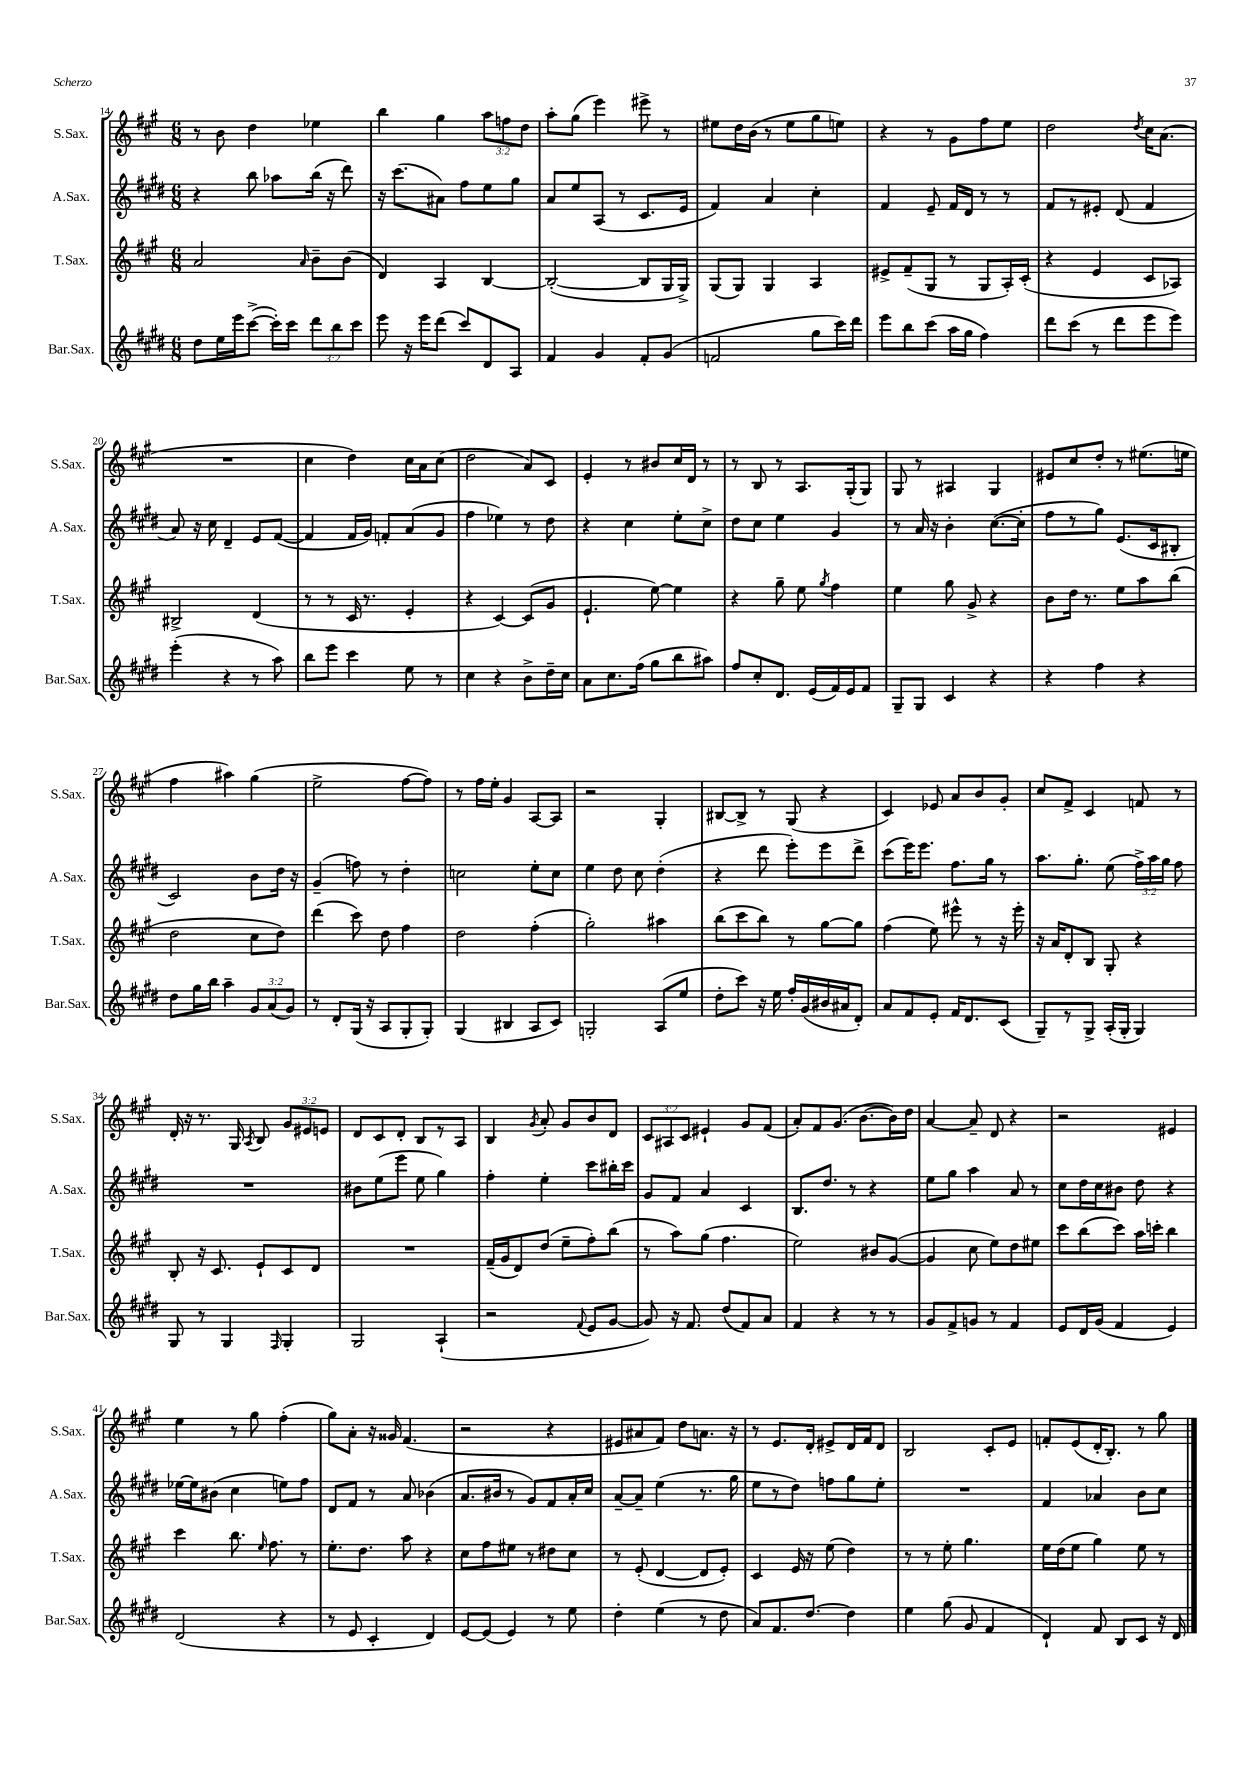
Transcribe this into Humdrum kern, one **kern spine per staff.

**kern	**kern	**kern	**kern
*staff4	*staff3	*staff2	*staff1
*clefG2	*clefG2	*clefG2	*clefG2
*k[f#c#g#d#]	*k[f#c#g#]	*k[f#c#g#d#]	*k[f#c#g#]
*M6/8	*M6/8	*M6/8	*M6/8
8dd#\L	2a/	4r	8r
16ee\L	.	.	8b\
16eee\J	.	.	.
([8ccc#^\J	.	8bb\	4dd\
16ccc#'\]LL)	.	8aa-\L	.
16ccc#\JJ	.	.	.
.	16qqa/	.	.
12ddd#\L	8b~\L	(16bb\Jk	4ee-\
.	.	16r	.
12bb\	.	.	.
.	(8b\J	8ddd#\)	.
12ccc#\J	.	.	.
=	=	=	=
8eee\	4d/)	16r	4bb\
.	.	(8.ccc#\L	.
16r	.	.	.
16eee\LK	.	.	.
(8ddd#\J	4A/	8a#\J)	4gg#\
8ccc#/L)	.	8ff#\L	.
8d#/	[4B/	8ee\	12aa\L
.	.	.	12ff\
8A/J	.	8gg#\J	.
.	.	.	12dd\J
=	=	=	=
4f#/	(2B'/_	8a/L	8aa'\L
.	.	8ee/	(8gg#\J
4g#/	.	(8A/J	4eee\)
.	.	8r	.
8f#'/L	8B/]L	8.c#/L	8eee#^\
(8g#/J	16G#/L	.	8r
.	16G#^/JJ)	16e/Jk	.
=	=	=	=
2f/	(8G#/L	4f#/)	8ee#\L
.	8G#/J)	.	16dd\L
.	.	.	(16b\JJ
.	4G#/	4a/	8r
.	.	.	8ee#\L
8gg#\L	4A/	4cc#'\	8gg#\
16ccc#\L)	.	.	8ee\J)
16ddd#\JJ	.	.	.
=	=	=	=
8eee\L	8e#^/L	4f#/	4r
8bb\	(8f#~/	.	.
(8ccc#\J	8G#/J	8e~/	8r
16aa\LL	8r	16f#/LL	8g#\L
16gg#\JJ	.	16d#/JJ	.
4ff#\)	8G#/L	8r	8ff#\
.	16A'/L)	8r	8ee\J
.	(16c#'/JJ	.	.
=	=	=	=
8ddd#\L	4r	8f#/L	2dd\
(8ccc#\J	.	8r	.
8r	4e/	8e#'/J	.
8ddd#\L	.	(8d#/	.
.	.	.	8qdd/
8eee\	8c#/L	4f#/	16cc#\LK
.	.	.	(8.a\J
8eee\J)	8A-/J)	.	.
=	=	=	=
(4eee'\	2B#^/	8a/)	2.r
.	.	16r	.
.	.	16cc#\	.
4r	.	4d#~/	.
8r	(4d/	8e/L	.
8aa\)	.	([8f#/J	.
=	=	=	=
8bb\L	8r	4f#/]	4cc#\
8eee\J	8r	.	.
4ccc#\	16c#/	16f#/LL	4dd\)
.	8.r	16g#/JJ)	.
.	.	8f'/L	.
8ee\	4e'/	(8a/	16cc#\LL
.	.	.	16a\J
8r	.	8g#/J	(8cc#\J
=	=	=	=
4cc#\	4r	4ff#\	2dd\
4r	[4c#/)	4ee-\)	.
8b^\L	(8c#/]L	8r	8a/L)
16dd#~\L	8g#/J	8dd#\	8c#/J
16cc#\JJ	.	.	.
=	=	=	=
8a\L	4.e`/	4r	4e'/
8.cc#\	.	.	.
.	.	4cc#\	8r
(16ff#\Jk	.	.	.
8gg#\L	[8ee\)	.	8b#/L
8bb\	4ee\]	8ee'\L	16cc#/L
.	.	.	16d/JJ
8aa#\J)	.	8cc#^\J	8r
=	=	=	=
8ff#/L	4r	8dd#\L	8r
8cc#'/	.	8cc#\J	8B/
8.d#/J	8gg#~\	4ee\	8r
.	8ee\	.	8.A/L
(16e/LL	.	.	.
.	8qgg#/	.	.
16f#/)	4ff#\	4g#/	.
16e/J	.	.	(16G#'/k
8f#/J	.	.	8G#/J)
=	=	=	=
8G#~/L	4ee\	8r	8G#/
8G#/J	.	16a/	8r
.	.	16r	.
4c#/	8gg#\	4b'\	4A#/
.	8g#^/	.	.
4r	4r	([8.cc#\L	4G#/
.	.	16cc#'\]Jk	.
=	=	=	=
4r	8b\L	8ff#\L	8e#/L
.	16dd\Jk	8r	8cc#/
.	8.r	.	.
4ff#\	.	8gg#\J)	8dd'/J
.	8ee\L	(8.e/L	8r
4r	8aa\	.	(8.ee#\L
.	.	16c#/k	.
.	(8bb\J	8B#'/J	.
.	.	.	16ee\Jk
=	=	=	=
8dd#\L	2dd\	2c#/)	4ff#\
16gg#\L	.	.	.
16bb\JJ	.	.	.
4aa~\	.	.	4aa#\)
12g#/L	8cc#\L	8b\L	(4gg#\
(12a/	.	.	.
.	8dd\J)	16dd#\Jk	.
12g#/J)	.	.	.
.	.	16r	.
=	=	=	=
8r	(4ddd\	(4g#~/	2ee^\
8d#'/L	.	.	.
(16G#/Jk	8ccc#\)	8ff\)	.
16r	.	.	.
8A/L	8dd\	8r	.
8G#'/	4ff#\	4dd#'\	[8ff#\L
8G#'/J)	.	.	8ff#\]J)
=	=	=	=
(4G#/	2dd\	2cc\	8r
.	.	.	16ff#\LL
.	.	.	16ee'\JJ
4B#/	.	.	4g#/
8A/L	(4ff#'\	8ee'\L	[8A/L
8c#/J)	.	8cc\J	8A/]J
=	=	=	=
2G'/	2gg#'\)	4ee\	2r
.	.	8dd#\	.
.	.	8cc#\	.
(8A/L	4aa#\	(4dd#'\	4G#'/
8ee/J	.	.	.
=	=	=	=
8dd#'\L	(8bb\L	4r	[8B#/L
8ccc#\J)	8ccc#\	.	8B#^/]J
16r	8bb\J)	8ddd#\	8r
16ee\	.	.	.
16ff#'/LL	8r	8eee'\L)	(8G#/
(16g#/	.	.	.
16b#/	[8gg#\L	8eee\	4r
16a#/J	.	.	.
8d#'/J)	8gg#\]J	8ddd#^\J	.
=	=	=	=
8a/L	(4ff#\	(8ccc#\L	4c#/)
8f#/	.	16eee\K)	.
.	.	8.eee\J	.
8e'/J	8ee\)	.	8e-/
16f#/LK	8eee#^^\	8.ff#\L	8a/L
8.d#/	.	.	.
.	8r	.	8b/
.	.	16gg#\Jk	.
(8c#/J	16r	8r	8g#'/J
.	16eee#'\	.	.
=	=	=	=
8G#~/L)	16r	8.aa\L	8cc#/L
.	16a/LK	.	.
8r	8d'/	.	8f#^/J
.	.	8.gg#'\J	.
8G#^/J	8B/J	.	4c#/
(16A'/LL	8G#'/	(8ee\	.
16G#'/JJ	.	.	.
4G#/)	4r	24ff#^\LL)	8f/
.	.	24aa\	.
.	.	24gg#\JJ	.
.	.	8ff#\	8r
=	=	=	=
8G#/	8B'/	2.r	16d'/
.	.	.	16r
8r	16r	.	8.r
.	8.c#/	.	.
4G#/	.	.	.
.	.	.	16G#/
.	.	.	8qA/
.	8e`/L	.	8B/
16qqF#/	.	.	.
4G#'/	8c#/	.	12g#/L
.	.	.	12e#/
.	8d/J	.	.
.	.	.	12e/J
=	=	=	=
2G#/	2.r	8b#\L	8d/L
.	.	(8ee\	8c#/
.	.	8eee\J	8d'/J
.	.	8ee\	8B/L
(4A`/	.	4gg#\)	8r
.	.	.	8A/J
=	=	=	=
2r	(16f#~/LL	4ff#'\	4B/
.	16g#/J	.	.
.	8d/)	.	.
.	.	.	8qg#/
.	(8dd/J	4ee'\	8a'/
.	8ee~\L	.	8g#/L
8qqf#/	.	.	.
8e/L	8ff#'\)	8ccc#\L	8b/
[8g#/J	(8bb\J	16bb#'\L	8d/J
.	.	16ccc#\JJ	.
=	=	=	=
8g#/])	8r	8g#/L	12c#/L
.	.	.	12A#/
16r	8aa\L)	8f#/J	.
.	.	.	12c#/J
8.f#/	.	.	.
.	(8gg#\J	4a/	4e#`/
(8dd#/L	4.ff#\	.	.
8f#/)	.	4c#/	8g#/L
8a/J	.	.	(8f#/J
=	=	=	=
4f#/	2ee\)	8.B/L	8a'/L)
.	.	.	8f#/
.	.	8.dd#/J	.
4r	.	.	(8.g#/J
.	.	8r	.
.	.	.	[8.b\L
8r	8b#/L	4r	.
8r	([8g#/J	.	16b\]L)
.	.	.	16dd\JJ
=	=	=	=
8g#/L	4g#/]	8ee\L	[4a/
8f#^/	.	8gg#\J	.
8g/J	8cc#\	4aa\	8a~/]
8r	8ee\L)	.	8d/
4f#/	8dd\	8a/	4r
.	8ee#\J	8r	.
=	=	=	=
8e/L	8ccc#\L	8cc#\L	2r
16d#/L	(8bb\	16dd#\L	.
(16g#/JJ	.	16cc#\J	.
4f#/	8ccc#\J)	8b#\J	.
.	16aa\LL	8dd#\	.
.	16ccc'\JJ	.	.
4e/)	4bb\	4r	4e#/
=	=	=	=
(2d#/	4ccc#\	[16ee-\LL	4ee\
.	.	16ee-\]J	.
.	.	(8b#\J	.
.	8.bb\	4cc#\	8r
.	.	.	8gg#\
.	16qqee/	.	.
.	8.ff#\	.	.
4r	.	8ee\L)	(4ff#'\
.	8r	8ff#\J	.
=	=	=	=
8r	8.ee'\L	8d#/L	8gg#\L)
8e/	.	8f#/J	8a'\J
.	8.dd\J	.	.
4c#'/	.	8r	16r
.	.	.	16g##/
.	8aa\	8a/	(4.f#/
4d#/)	4r	(4b-\	.
=	=	=	=
[8e/L	8cc#\L	8.a/L	2r
(8e/]J	8ff#\	.	.
.	.	16b#/Jk	.
4e/)	8ee#\J	8r	.
.	8r	8g#/L)	.
8r	8dd#\L	8f#/	4r
8ee\	8cc#\J	16a'/L	.
.	.	16cc#/JJ	.
=	=	=	=
4dd#'\	8r	[8a~/L	8e#/L
.	(8e'/	8a~/]J	8a#/
(4ee\	[4d/	(4ee\	8f#/J)
.	.	.	8dd\L
8r	8d/]L	8.r	8.a\J
8dd#\	8e'/J)	.	.
.	.	16gg#\	16r
=	=	=	=
8a/L)	4c#/	8ee\L	8r
8.f#/	.	8r	8.e/L
.	16e/	8dd#\J)	.
[8.dd#/J	16r	.	16d'/Jk
.	(8ee\	8ff\L	8e#^/L
4dd#\]	4dd\)	8gg#\	16d/L
.	.	.	16f#/J
.	.	8ee'\J	8d/J
=	=	=	=
4ee\	8r	2.r	2B/
.	8r	.	.
(8gg#\	8ee'\	.	.
8g#/	4.gg#\	.	.
4f#/	.	.	8c#'/L
.	.	.	8e/J
=	=	=	=
4d#`/)	16ee\LL	4f#/	8f'/L
.	(16dd\J	.	.
.	8ee\J	.	(8e/
8f#/	4gg#\)	4a-/	16d'/K
.	.	.	8.B'/J)
8B/L	.	.	.
8c#/J	8ee\	8b\L	8r
16r	8r	8cc#\J	8gg#\
16d#/	.	.	.
==	==	==	==
*-	*-	*-	*-
